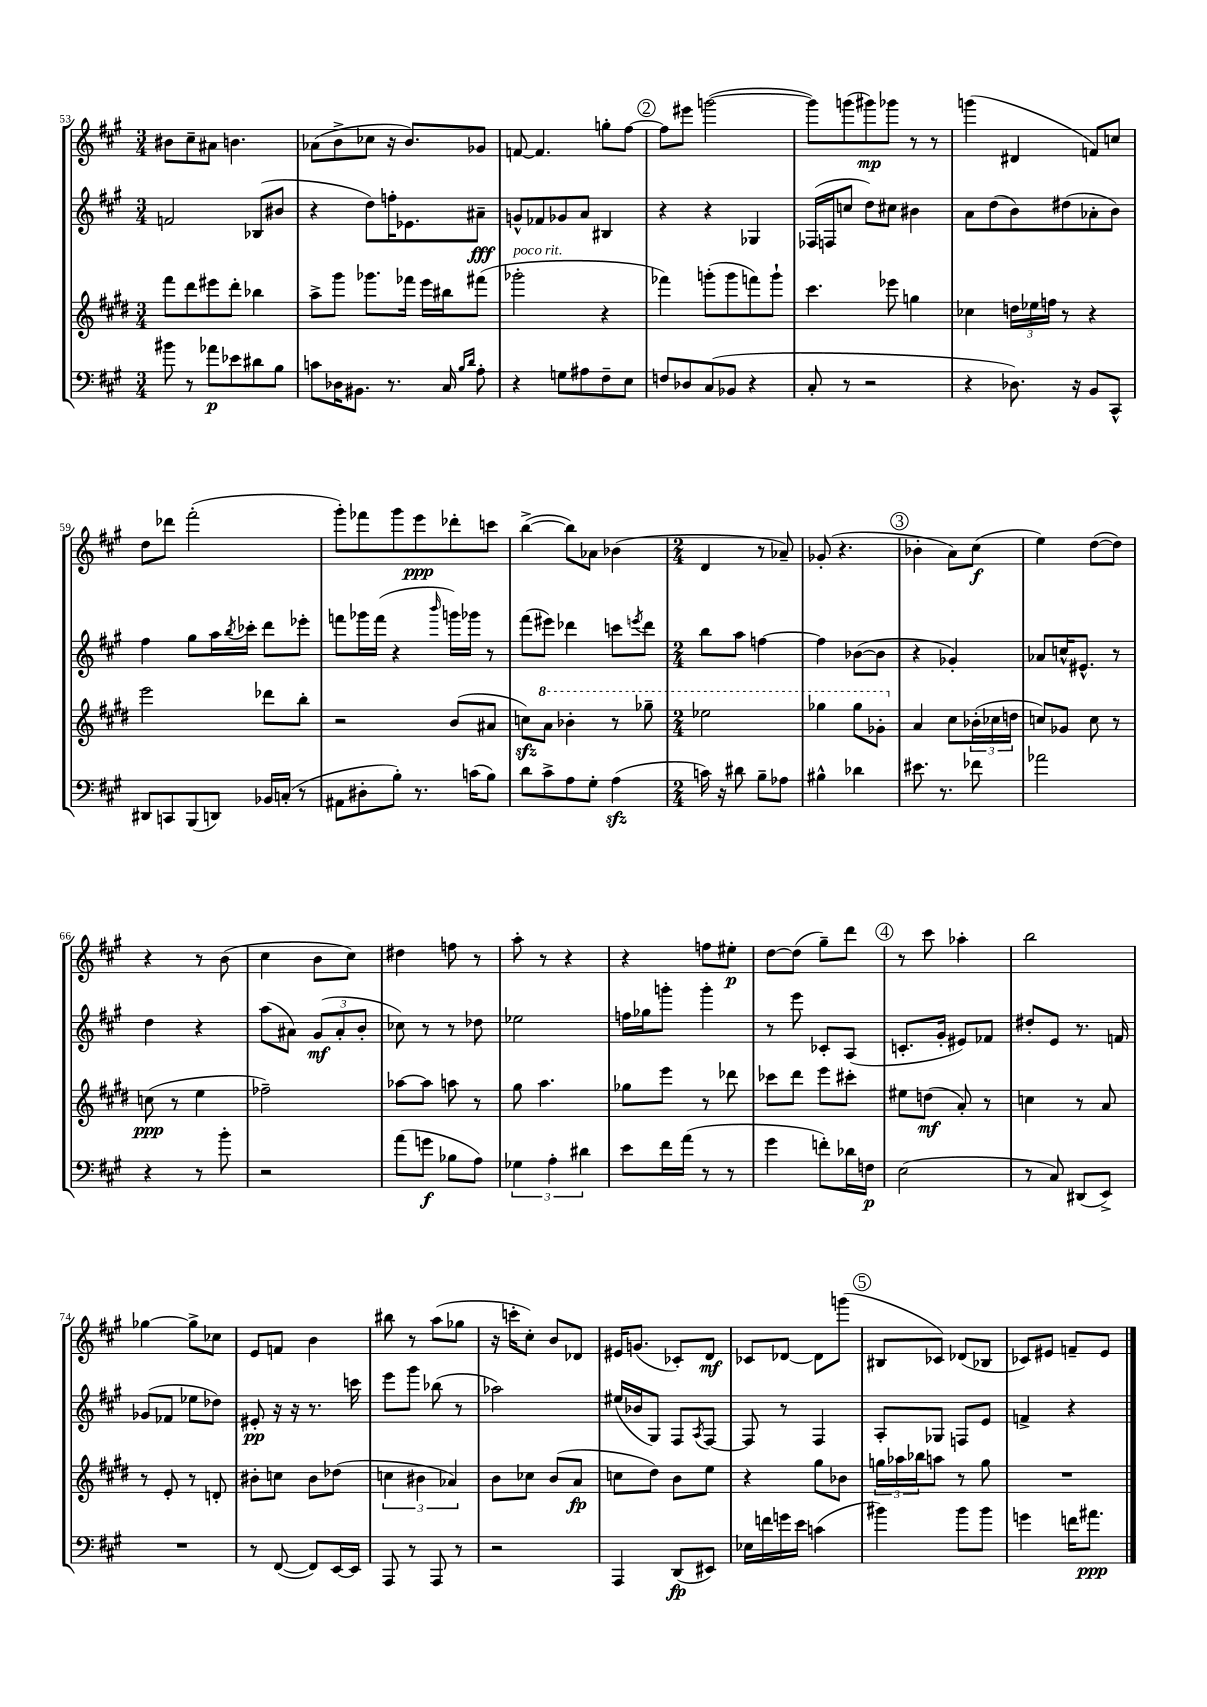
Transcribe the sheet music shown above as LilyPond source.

<<
\new StaffGroup <<
\new Staff = "s0" {
    \clef treble \key a \major \numericTimeSignature \time 3/4
    bis'8 cis''8-- ais'8 b'4. |
    aes'8( b'8-> ces''8 r16 b'8.) ges'8 |
    f'8~ f'4. g''8-. fis''8~ |
    \mark \markup { \circle "2" } fis''8 eis'''8 g'''2~( |
    g'''8) g'''8( gis'''8\mp) ges'''8 r8 r8 |
    g'''4( dis'4 f'8) c''8 |
    d''8 des'''8 fis'''2-.( |
    gis'''8-.) fes'''8 gis'''8 e'''8\ppp des'''8-. c'''8 |
    b''4~->( b''8) aes'8 bes'4( |
    \numericTimeSignature \time 2/4 d'4 r8 aes'8--) |
    ges'8-.( r4. |
    \mark \markup { \circle "3" } bes'4-. a'8) cis''8\f( |
    e''4) d''8~( d''8) |
    r4 r8 b'8( |
    cis''4 b'8 cis''8) |
    dis''4 f''8 r8 |
    a''8-. r8 r4 |
    r4 f''8 eis''8-.\p |
    d''8~ d''8( gis''8--) d'''8 |
    \mark \markup { \circle "4" } r8 cis'''8 aes''4-. |
    b''2 |
    ges''4~ ges''8-> ces''8 |
    e'8 f'8 b'4 |
    bis''8 r8 a''8( ges''8 |
    r16 c'''16-. cis''8-.) b'8 des'8 |
    eis'16 g'8.( ces'8-.) d'8\mf |
    ces'8 des'8~ des'8 g'''8( |
    \mark \markup { \circle "5" } bis8 ces'8) des'8( bes8 |
    ces'8) eis'8 f'8-- eis'8 \bar "|." |
}
\new Staff = "s1" {
    \clef treble \key a \major \numericTimeSignature \time 3/4
    f'2 bes8( bis'8 |
    r4 d''8) f''16-. ees'8. ais'8--\fff |
    g'8-^ fes'8 ges'8 a'8 bis4 |
    \mark \markup { \circle "2" } r4 r4 ges4 |
    fes16( f16 c''8 d''8) cis''8 bis'4 |
    a'8 d''8( b'8) dis''8( aes'8-. b'8) |
    fis''4 gis''8 a''16 \acciaccatura { b''8 } ces'''16-. d'''8 ees'''8-. |
    f'''8 ges'''16 f'''16( r4 \grace { b'''16 } g'''16) ges'''16 r8 |
    fis'''8( eis'''8) des'''4 c'''8 \acciaccatura { e'''8 } des'''8 |
    \numericTimeSignature \time 2/4 b''8 a''8 f''4~ |
    f''4 bes'8~( bes'8 |
    \mark \markup { \circle "3" } r4 ges'4-.) |
    aes'8 c''16-^ eis'8.-^ r8 |
    d''4 r4 |
    a''8( ais'8) \tuplet 3/2 { gis'8\mf( ais'8-. b'8-. } |
    ces''8) r8 r8 des''8 |
    ees''2 |
    f''16 ges''16 g'''8-. g'''4-. |
    r8 e'''8 ces'8-. a8( |
    \mark \markup { \circle "4" } c'8.-. gis'16-. eis'8) fes'8 |
    dis''8-. e'8 r8. f'16 |
    ges'8( fes'8 ees''8 des''8) |
    eis'8-.\pp r16 r16 r8. c'''16 |
    e'''8 gis'''8 bes''8( r8 |
    aes''2) |
    eis''16( bes'16 gis8) fis8 \acciaccatura { a8 } fis8~ |
    fis8 r8 fis4 |
    \mark \markup { \circle "5" } a8-. ges8 f8 e'8 |
    f'4-> r4 \bar "|." |
}
\new Staff = "s2" {
    \clef treble \key e \major \numericTimeSignature \time 3/4
    fis'''8 dis'''8 eis'''8 dis'''8-. bes''4 |
    a''8-> gis'''8 ges'''8. fes'''16 e'''16 bis''16 fis'''8( |
    ges'''2-.^\markup { \italic "poco rit." } r4 |
    \mark \markup { \circle "2" } fes'''4) g'''8-.( g'''8 f'''8) g'''8-! |
    cis'''4. ees'''8 g''4 |
    ces''4 \tuplet 3/2 { d''16 ees''16 f''16 } r8 r4 |
    e'''2 des'''8 b''8-. |
    r2 b'8( ais'8 |
    c''8\sfz) \ottava #1 a''8 bes''4-. r8 ges'''8-- |
    \numericTimeSignature \time 2/4 ees'''2 |
    ges'''4 ges'''8 ges''8-. \ottava #0 |
    \mark \markup { \circle "3" } a'4 cis''8 \tuplet 3/2 { bes'16-.( ces''16 d''16 } |
    c''8) ges'8 c''8 r8 |
    c''8\ppp( r8 e''4 |
    fes''2--) |
    aes''8~ aes''8 a''8 r8 |
    gis''8 a''4. |
    ges''8 e'''8 r8 des'''8 |
    ces'''8 dis'''8 e'''8 cis'''8-. |
    \mark \markup { \circle "4" } eis''8 d''8\mf( a'8-.) r8 |
    c''4 r8 a'8 |
    r8 e'8-. r8 d'8-. |
    bis'8-. c''8 bis'8 des''8( |
    \tuplet 3/2 { c''4 bis'4 aes'4) } |
    b'8 ces''8 b'8( a'8\fp |
    c''8 dis''8) b'8 e''8 |
    r4 gis''8 bes'8 |
    \mark \markup { \circle "5" } \tuplet 3/2 { g''16 aes''16 bes''16 } a''8 r8 g''8 |
    R2 \bar "|." |
}
\new Staff = "s3" {
    \clef bass \key a \major \numericTimeSignature \time 3/4
    bis'8 r8 aes'8\p ees'8 dis'8 b8 |
    c'8 des16 bis,8. r8. cis16 \grace { b16 d'16 } a8-. |
    r4 g8 ais8 fis8-- e8 |
    \mark \markup { \circle "2" } f8 des8 cis8( bes,8 r4 |
    cis8-. r8 r2 |
    r4 des8.) r16 b,8 cis,8-^ |
    dis,8 c,8 b,,8( d,8) bes,16 c16-.( r8 |
    ais,8 dis8-. b8-.) r8. c'16( b8) |
    d'8 cis'8-> a8 gis8-. a4\sfz( |
    \numericTimeSignature \time 2/4 c'16) r16 dis'8 b8-- aes8 |
    bis4-^ des'4 |
    \mark \markup { \circle "3" } eis'8. r8. fes'8 |
    aes'2 |
    r4 r8 b'8-. |
    r2 |
    a'8( g'8\f bes8 a8) |
    \tuplet 3/2 { ges4 a4-. dis'4 } |
    e'8 fis'16 a'16( r8 r8 |
    gis'4 f'8-.) des'16 f16\p |
    \mark \markup { \circle "4" } e2( |
    r8 cis8) dis,8( e,8->) |
    R2 |
    r8 fis,8~( fis,8) e,16~ e,16 |
    a,,8 r8 a,,8 r8 |
    r2 |
    a,,4 d,8\fp( eis,8) |
    ees16 f'16 g'16 e'16 c'4( |
    \mark \markup { \circle "5" } bis'4) bis'8 bis'8 |
    g'4 f'16 ais'8.\ppp \bar "|." |
}
>>
>>
\layout { \context { \Score currentBarNumber = #53 } }
